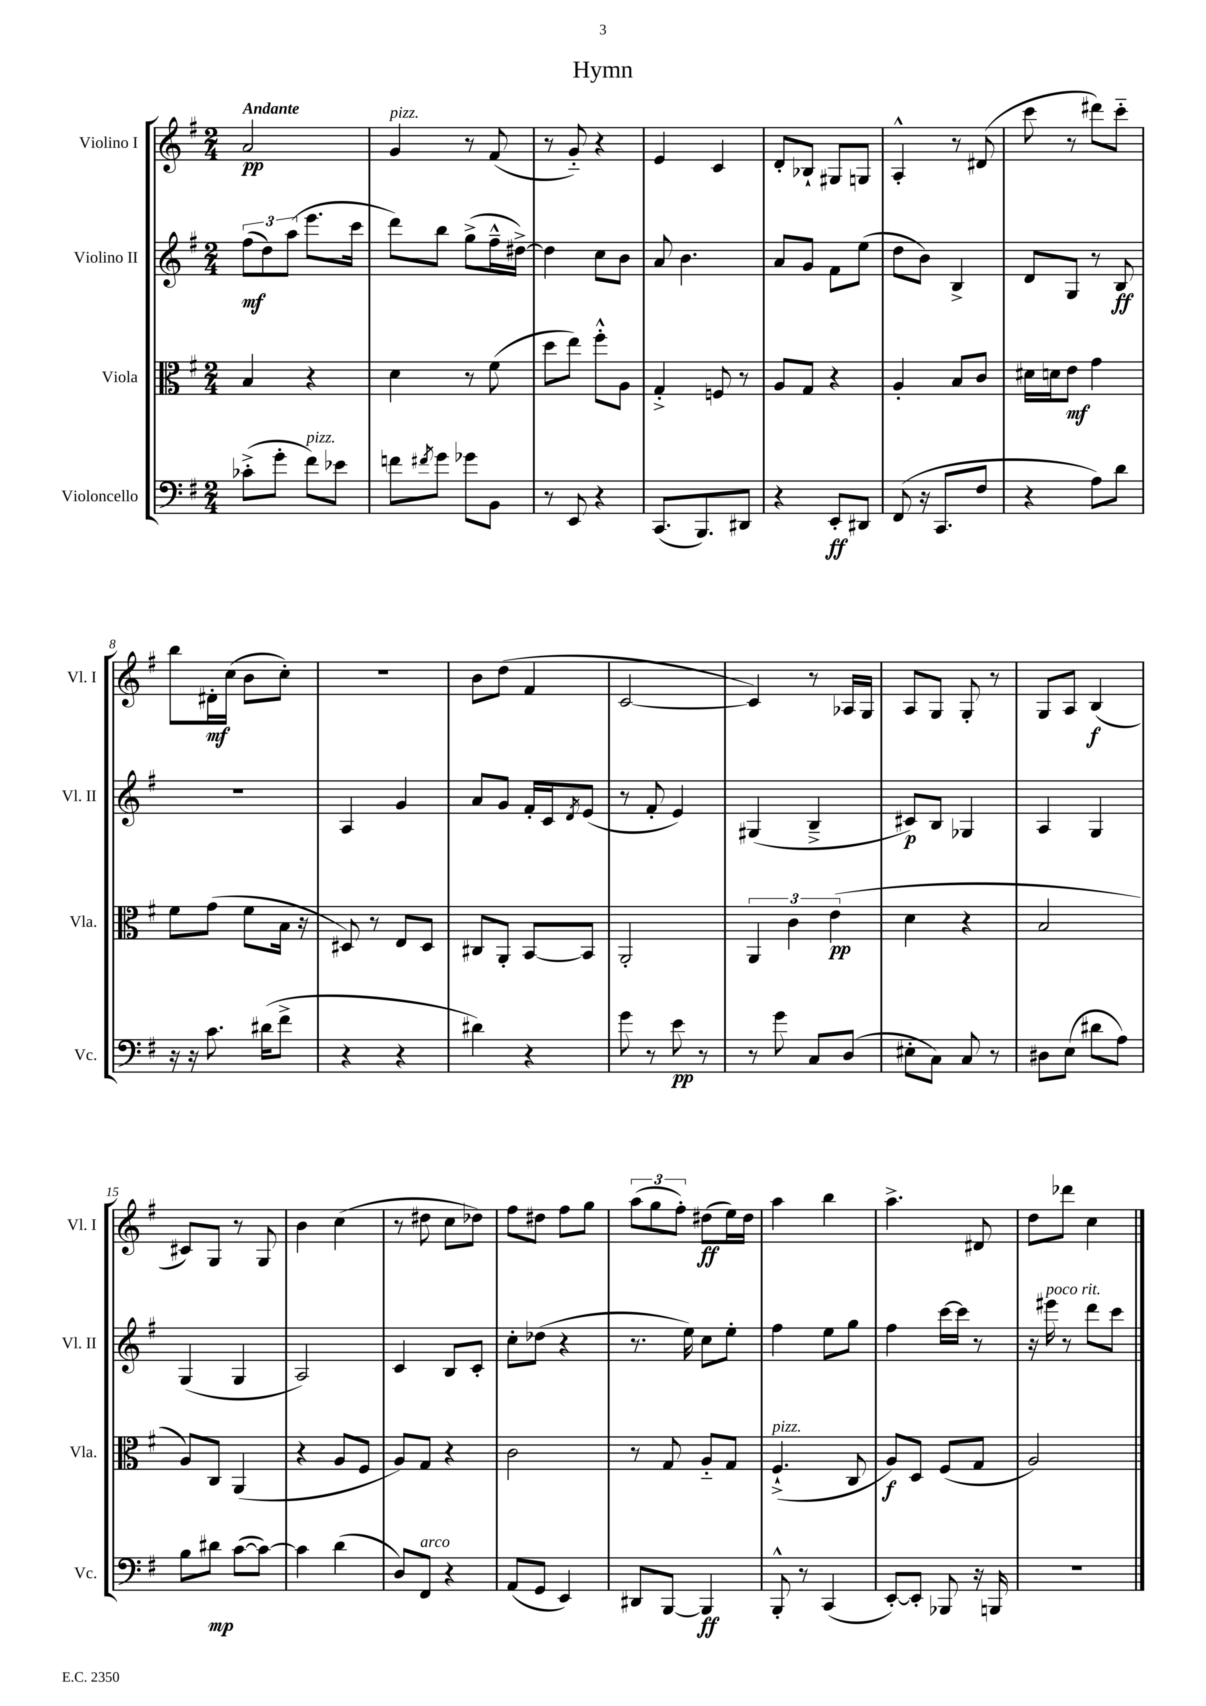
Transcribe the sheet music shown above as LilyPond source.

\header { title = "Hymn" }
<<
\new StaffGroup <<
\new Staff = "s0" \with { instrumentName = "Violino I" shortInstrumentName = "Vl. I" } {
    \clef treble \key g \major \numericTimeSignature \time 2/4 \tempo "Andante"
    a'2\pp |
    g'4^\markup { \italic "pizz." } r8 fis'8( |
    r8 g'8-_) r4 |
    e'4 c'4 |
    d'8-. bes8-! gis8 g8 |
    a4-.-^ r8 dis'8( |
    c'''8 r8 dis'''8) c'''8-_ |
    b''8 dis'16-.\mf c''16( b'8 c''8-.) |
    R2 |
    b'8 d''8( fis'4 |
    c'2~ |
    c'4) r8 aes16 g16 |
    a8 g8 g8-. r8 |
    g8 a8 b4\f( |
    cis'8) g8 r8 g8 |
    b'4 c''4( |
    r8 dis''8 c''8 des''8) |
    fis''8 dis''8 fis''8 g''8 |
    \tuplet 3/2 { a''8( g''8 fis''8-.) } dis''8\ff( e''16) dis''16 |
    a''4 b''4 |
    a''4.-> dis'8 |
    d''8 des'''8 c''4 \bar "|." |
}
\new Staff = "s1" \with { instrumentName = "Violino II" shortInstrumentName = "Vl. II" } {
    \clef treble \key g \major \numericTimeSignature \time 2/4
    \tuplet 3/2 { fis''8\mf( d''8) a''8( } e'''8. c'''16 |
    d'''8) b''8 g''8->( fis''16---^ dis''16~->) |
    dis''4 c''8 b'8 |
    a'8 b'4. |
    a'8 g'8 fis'8 e''8( |
    d''8 b'8) b4-> |
    d'8 g8 r8 b8\ff |
    R2 |
    a4 g'4 |
    a'8 g'8 fis'16-. c'16 \acciaccatura { d'8 } e'8( |
    r8 fis'8-. e'4) |
    gis4( b4---> |
    cis'8\p) b8 ges4 |
    a4 g4 |
    g4( g4 |
    a2) |
    c'4 b8 c'8-. |
    c''8-. des''8( r4 |
    r8. e''16) c''8 e''8-. |
    fis''4 e''8 g''8 |
    fis''4 c'''16~ c'''16 r8 |
    r16 eis'''16^\markup { \italic "poco rit." } r8 d'''8 c'''8 \bar "|." |
}
\new Staff = "s2" \with { instrumentName = "Viola" shortInstrumentName = "Vla." } {
    \clef alto \key g \major \numericTimeSignature \time 2/4
    b4 r4 |
    d'4 r8 fis'8( |
    d''8 e''8) fis''8-.-^ a8 |
    g4-.-> f8 r8 |
    a8 g8 r4 |
    a4-. b8 c'8 |
    dis'16 d'16 e'8\mf g'4 |
    fis'8 g'8( fis'8 b16 r16 |
    dis8) r8 e8 dis8 |
    cis8 a,8-. b,8~ b,8 |
    a,2-. |
    \tuplet 3/2 { a,4 c'4 e'4\pp( } |
    d'4 r4 |
    b2 |
    a8) c8 a,4( |
    r4 a8 fis8 |
    a8) g8 r4 |
    c'2 |
    r8 g8 a8-_ g8 |
    fis4.-!->^\markup { \italic "pizz." }( c8 |
    a8\f) d8 fis8( g8 |
    a2) \bar "|." |
}
\new Staff = "s3" \with { instrumentName = "Violoncello" shortInstrumentName = "Vc." } {
    \clef bass \key g \major \numericTimeSignature \time 2/4
    ces'8-.->( g'8-. fis'8^\markup { \italic "pizz." }) ees'8 |
    f'8 \acciaccatura { fis'8 } g'8 ges'8 b,8 |
    r8 e,8 r4 |
    c,8.( b,,8.) dis,8 |
    r4 e,8-.\ff dis,8 |
    fis,8( r16 c,8. fis8 |
    r4 a8) d'8 |
    r16 r16 c'8. dis'16( fis'8-> |
    r4 r4 |
    dis'4) r4 |
    g'8 r8 e'8\pp r8 |
    r8 g'8 c8 d8( |
    eis8-. c8) c8 r8 |
    dis8 e8( dis'8 a8) |
    b8 dis'8\mp c'8~( c'8~) |
    c'4 d'4( |
    d8) fis,8^\markup { \italic "arco" } r4 |
    a,8( g,8 e,4) |
    dis,8 b,,8~ b,,4\ff |
    b,,8-.-^ r8 c,4( |
    e,8~-.) e,8-. bes,,8 r16 b,,16 |
    r2 \bar "|." |
}
>>
>>
